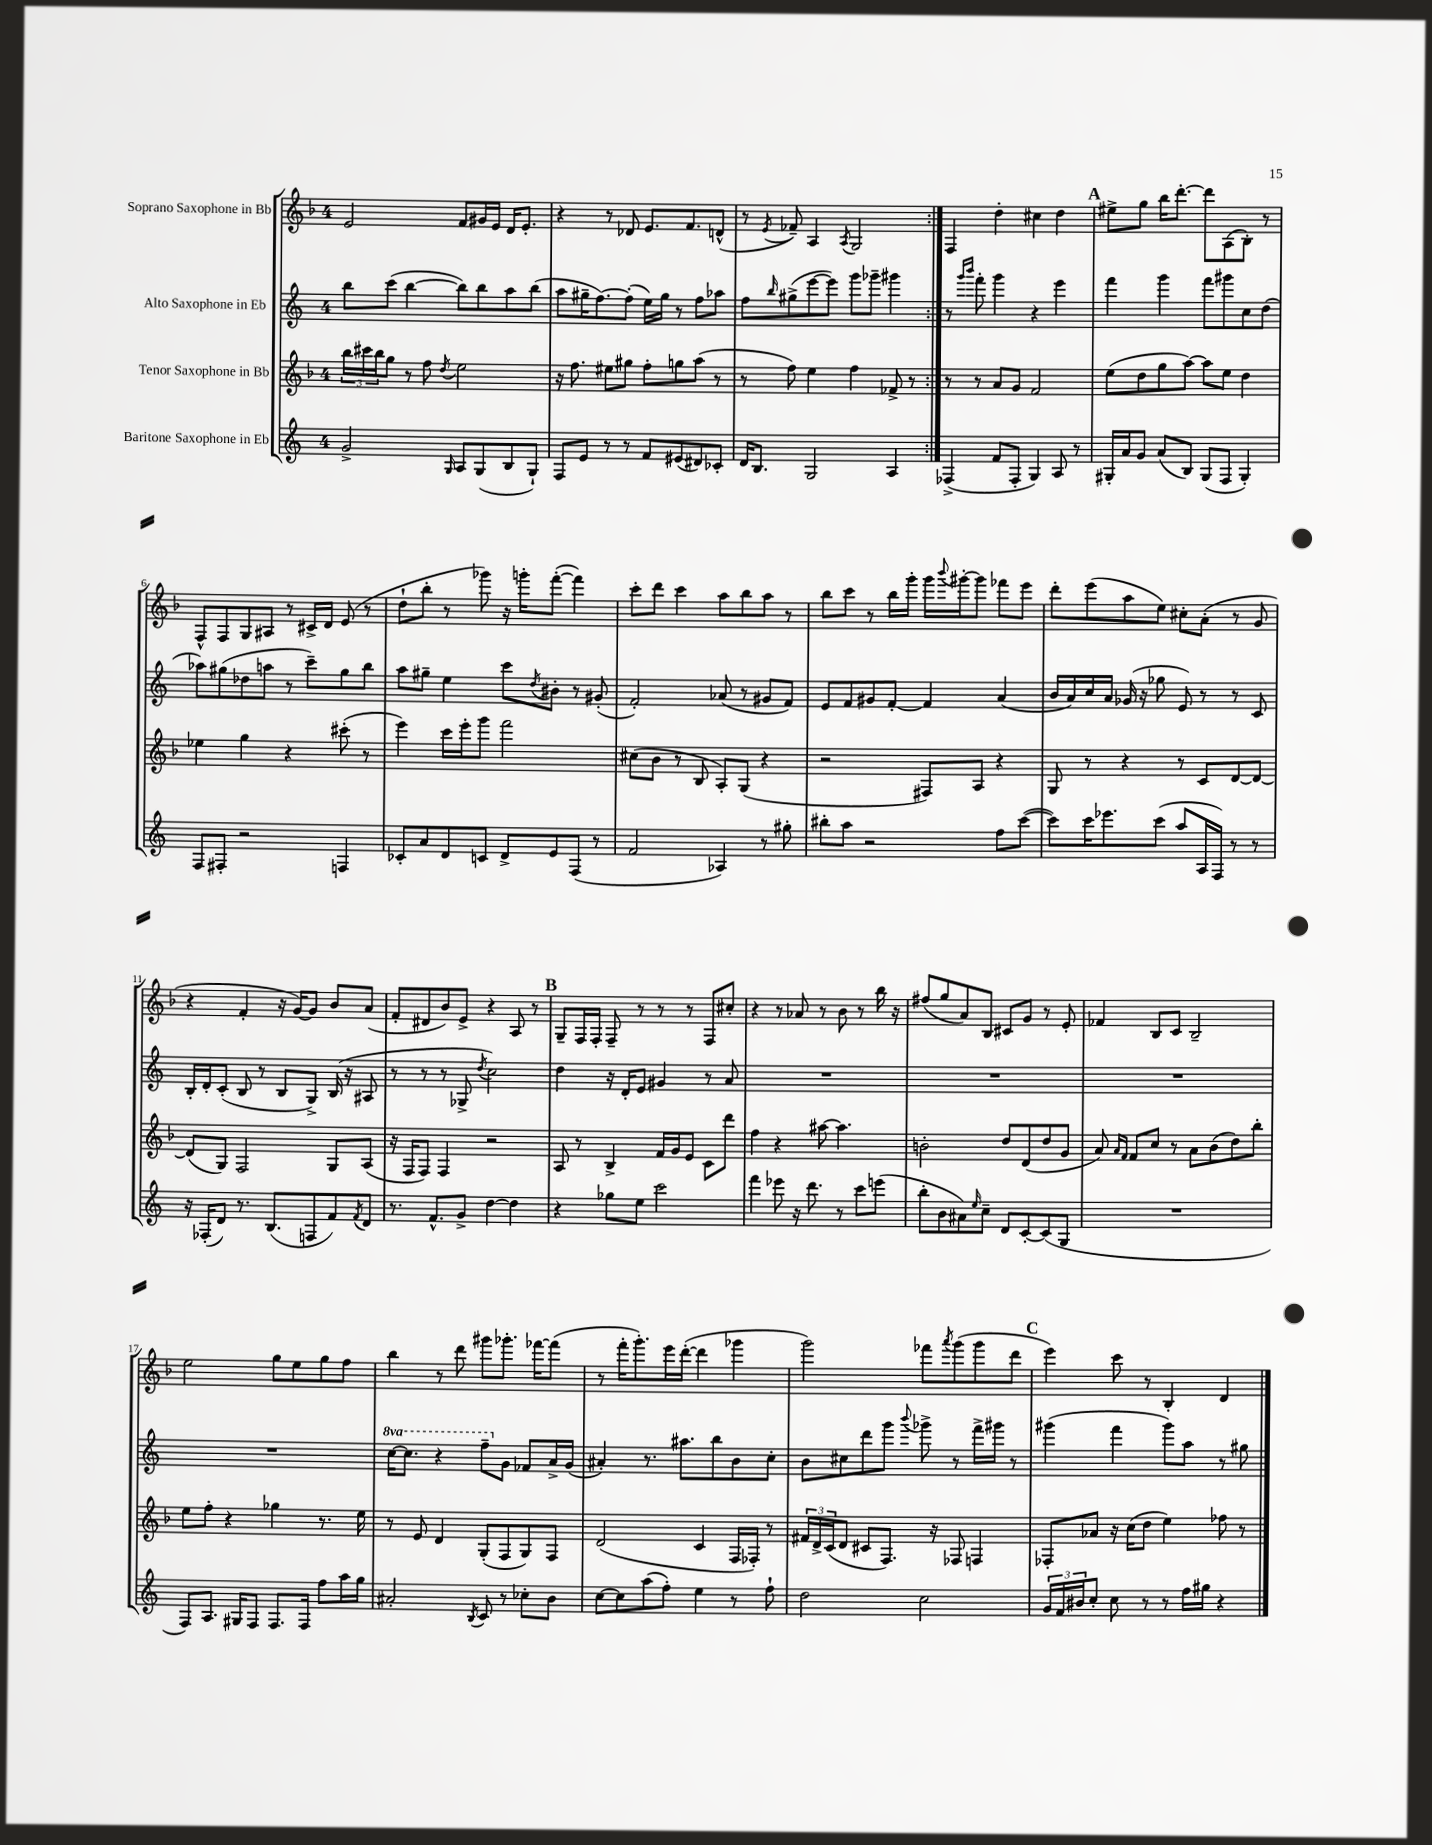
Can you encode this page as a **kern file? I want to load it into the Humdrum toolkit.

**kern	**kern	**kern	**kern
*part4	*part3	*part2	*part1
*staff4	*staff3	*staff2	*staff1
*I"Baritone Saxophone in Eb	*I"Tenor Saxophone in Bb	*I"Alto Saxophone in Eb	*I"Soprano Saxophone in Bb
*clefG2	*clefG2	*clefG2	*clefG2
*k[]	*k[b-]	*k[]	*k[b-]
*M4/4	*M4/4	*M4/4	*M4/4
=1	=1	=1	=1
2g^/	24bb-\LL	8bb\L	2e/
.	24ccc#X\	.	.
.	24bb-\J	.	.
.	8gg\J	(8ccc\J	.
.	8r	[4bb\	.
.	8ff\	.	.
16qqG/	8qdd/	.	.
8A/L	2ee\	8bb\L])	8f/L
(8G/	.	8bb\	16g#X/L
.	.	.	16e/JJ
8B/	.	8aa\	16d/KL
.	.	.	8.e'/J
8G`/J)	.	(8bb\J	.
=2	=2	=2	=2
8F/L	16r	8aa\L	4r
.	8.ff\	.	.
8e/J	.	16gg#X~\K	.
.	.	[8.ff\)	.
8r	8ee#X\L	.	8r
8r	8gg#X\J	(8ff'\J]	8d-X/
8f/L	8ff'\L	16ee\LL)	8.e/L
.	.	16gg#\JJ	.
(8e#X/	8ggn\	8r	.
.	.	.	8.f/
8d#X/)	(8aa\J	8ff\L	.
8c-X'/J	8r	8aa-X\J	(8dn^^/J
=3	=3	=3	=3
16d/KL	8r	8ff\L	8r
8.B/J	.	.	.
.	.	16qqbb/	8qe/
.	8ff\)	(8gg#X^\	8f-X~/)
2G/	4ee\	[8eee\	4A/
.	.	8eee\J])	.
.	.	.	8qA/
.	4ff\	8ggg\L	2G/
.	.	8ggg-X~\J	.
4A/	8f-X^/	4ggg#X\	.
.	8r	.	.
=4:|!	=4:|!	=4:|!	=4:|!
(4F-X^/	8r	8r	4F/
.	.	16qqggg/LL	.
.	.	16qqbbb/JJ	.
.	8r	8fff'\	.
8f/L	8a/L	4ggg\	4dd'\
8F-'/J	8g/J	.	.
4G/)	2f/	4r	4cc#X\
8A/	.	4eee\	4dd\
8r	.	.	.
!!LO:REH:place=s1:t=A
=5	=5	=5	=5
16G#X'/LL	(8ee\L	4fff\	8ee#X^\L
16a/J	.	.	.
8g/J	8dd\	.	8gg\J
(8a/L	8gg\	4ggg\	16bb-\KL
.	.	.	[8.ddd'\J
8B/J)	[8aa\J)	.	.
(8G#/L	8aa\L]	8fff\L	8ddd\L]
8F/J	8ee\J	8ggg#X\	(8A\
4G#'/)	4dd\	8cc\	8B-'\J)
.	.	(8dd\J	8r
!!LO:LB:g=z
=6	=6	=6	=6
8F/L	4ee-X\	8aa-X\L)	8F^^/L
8F#X'/J	.	(8gg#X\	8F/
2r	4gg\	8dd-X\	8G/
.	.	8aan\J	8A#X/J
.	4r	8r	8r
.	.	8ccc~\L)	16c#X^/LL
.	.	.	16d/JJ
4Fn/	(8ccc#X'\	8gg#\	(8e/
.	8r	8bb\J	8r
=7	=7	=7	=7
8c-X'/L	4eee\)	8aa\L	8dd`\L
8a/	.	8gg#X~\J	8bb-'\J
8d/	16ccc\LL	4ee\	8r
.	16eee'\J	.	.
8cn/J	8ggg\J	.	8ggg-X\)
8d^/L	2fff\	8ccc\L	16r
.	.	.	16gggn'\KL
.	.	8qdd/	.
8e/	.	8b#X'\J	([8fff'\J
(8F/J	.	8r	4fff\])
8r	.	(8g#X'/	.
=8	=8	=8	=8
2f/	(8cc#X\L	2f'/)	8ccc'\L
.	8b-\J	.	8ddd\J
.	8r	.	4ccc\
.	8B-/	.	.
4A-X/)	8A'/L)	(8a-X/	8aa\L
.	(8G/J	8r	8bb-\
8r	4r	8g#X/L	8aa\J
8gg#X'\	.	8f/J)	8r
=9	=9	=9	=9
8bb#X'\L	2r	8e/L	8bb-\L
8aa\J	.	8f/	8ccc\J
2r	.	8g#X/	8r
.	.	[8f'/J	16bb-\LL
.	.	.	16ggg'\JJ
.	8F#X/L)	4f/]	16ggg\LL
.	.	.	8qqbbb-/
.	.	.	[16ggg#X'\J
.	8A/J	.	8ggg#\J]
8ff\L	4r	(4a/	8fff-X\L
([8ccc\J	.	.	8eee\J
=10	=10	=10	=10
8ccc\L])	8G/	16b/LL	8ddd'\L
.	.	16a/)	.
16ccc\K	8r	16cc/	(8eee\
8.eee-X\	.	16a/JJ	.
.	4r	(16g-X/	8aa\
.	.	16r	.
(8ccc\J	.	8gg-X\	8ee\J)
8aa/L	8r	8e/)	8cc#X'\L
16A/L	8c/L	8r	(8a'\J
16F/JJ)	.	.	.
8r	[8d/	8r	8r
8r	8d/J_	8c/	8g/
!!LO:LB:g=z
=11	=11	=11	=11
16r	(8d/L]	16B'/LL	4r
(16F-X'/KL	.	16d'/J	.
8d/J)	8G/J)	(8c'/J	.
8.r	2F/	8B/	4f'/
.	.	8r	.
(8.B/L	.	.	.
.	.	8B/L	16r
.	.	.	[16g/KL)
8Fn/	.	8G^/J)	8g/J]
8f/)	8G/L	(16B/	8b-/L
.	.	16r	.
8qf/	.	.	.
8d/J	(8A/J	8A#X/	(8a/J
=12	=12	=12	=12
8.r	16r	8r	8f'/L
.	16F/KL	.	.
.	8F/J)	8r	8d#X/
8.f^^/L	.	.	.
.	4F/	8r	8b-/)
8g^/J	.	8G-X^/	8e^/J
.	.	8qdd/	.
[4dd\	2r	2cc\)	4r
4dd\]	.	.	8A/
.	.	.	8r
!!LO:REH:place=s1:t=B
=13	=13	=13	=13
4r	8A/	4dd\	8G~/L
.	8r	.	16F/L
.	.	.	16F'/JJ
8gg-X\L	4B-^/	16r	8F~/
.	.	16d'/KL	.
8ee\J	.	8e/J	8r
2ccc\	16f/LL	4g#X/	8r
.	16g/J	.	.
.	8e/J	.	8r
.	8c\L	8r	8F/L
.	8ddd\J	8a/	8cc#X'/J
=14	=14	=14	=14
4fff\	4ff\	1r	4r
8eee-X\	4r	.	8r
16r	.	.	8a-X/
8.ddd\	.	.	.
.	[8aa#X\	.	8r
8r	4.aa#\]	.	8b-\
8ccc\L	.	.	8r
(8eeen\J	.	.	16bb-\
.	.	.	16r
=15	=15	=15	=15
8bb'\L	2bn'\	1r	(8ff#X/L
8b\	.	.	8gg/
8a#X\)	.	.	8a/)
16qqee/	.	.	.
8cc~\J	.	.	8B-/J
8d/L	8dd/L	.	8c#X/L
[8c'/	(8d/	.	8g/J
(8c/]	8dd/	.	8r
8G/J	8g/J	.	8e'/
=16	=16	=16	=16
1r	8a/)	1r	4f-X/
.	16qqa/LL	.	.
.	16qqf/JJ	.	.
.	8f/L	.	.
.	8cc/J	.	8B-/L
.	8r	.	8c/J
.	8a\L	.	2B-~/
.	(8b-\	.	.
.	8dd\)	.	.
.	8bb-'\J	.	.
!!LO:LB:g=z
=17	=17	=17	=17
8F/L)	8ee\L	1r	2ee\
8.A/J	8ff'\J	.	.
.	4r	.	.
16G#X/KL	.	.	.
8F/J	.	.	.
8.F/L	4gg-X\	.	8gg\L
.	.	.	8ee\
16F/Jk	.	.	.
8ff\L	8.r	.	8gg\
16aa\L	.	.	8ff\J
16gg\JJ	16ee\	.	.
=18	=18	=18	=18
*	*	*8va	*
2a#X'/	8r	[16ccc\KL	4bb-\
.	.	8.ccc\J]	.
.	8e/	.	.
.	4d/	4r	8r
.	.	.	8ddd\
8qB/	.	.	.
8c/	(8G'/L	8fff~\L	8ggg#X\L
*	*	*X8va	*
8r	8F/	8g\J	8.ggg-X'\J
8cc-X'\L	8G/)	8f-X/L	.
.	.	.	[16fff-X\KL
8b\J	8F/J	16a^/L	(8fff-\J]
.	.	(16g/JJ	.
=19	=19	=19	=19
[8cc\L	(2d/	4a#X'/)	8r
8cc\]	.	.	16fff'\KL
.	.	.	8.ggg'\)
(8aa\	.	8.r	.
8ff'\J)	.	.	16eee\L
.	.	8.aa#X\L	([16ddd'\JJ
4ee\	4c/	.	4ddd\]
.	.	8bb\	.
8r	16F/LL	8b\	4ggg-X\
.	16F-X'/JJ)	.	.
8ff`\	8r	8cc'\J	.
=20	=20	=20	=20
2dd\	24f#X/LL	8b\L	2ggg\)
.	24d^/	.	.
.	(24c/J	.	.
.	8d/J	8cc#X\	.
.	8c#X/L	8ddd\	.
.	8.F/J)	8ggg\J	.
.	.	8qqbbb/	.
2cc\	.	8ggg-X^\	8fff-X\L
.	16r	.	.
.	.	.	8qaaa/
.	8F-X/	8r	(8ggg\
.	4Fn/	16fff^\LL	8ggg\
.	.	16ggg#X\JJ	.
.	.	8r	8ddd\J
!!LO:REH:place=s1:t=C
=21	=21	=21	=21
24g/LL	8F-X'/L	(4ggg#X\	4eee\)
24f/	.	.	.
24b#X/J	.	.	.
8cc'/J	8a-X/J	.	.
8cc\	16r	4fff\	8ccc\
.	(16cc\KL	.	.
8r	8dd\J	.	8r
8r	4ee\)	8ggg#\L)	4B-'/
16ff\LL	.	8aa\J	.
16gg#X\JJ	.	.	.
4r	8ff-X\	8r	4d/
.	8r	8gg#X\	.
==	==	==	==
*-	*-	*-	*-
